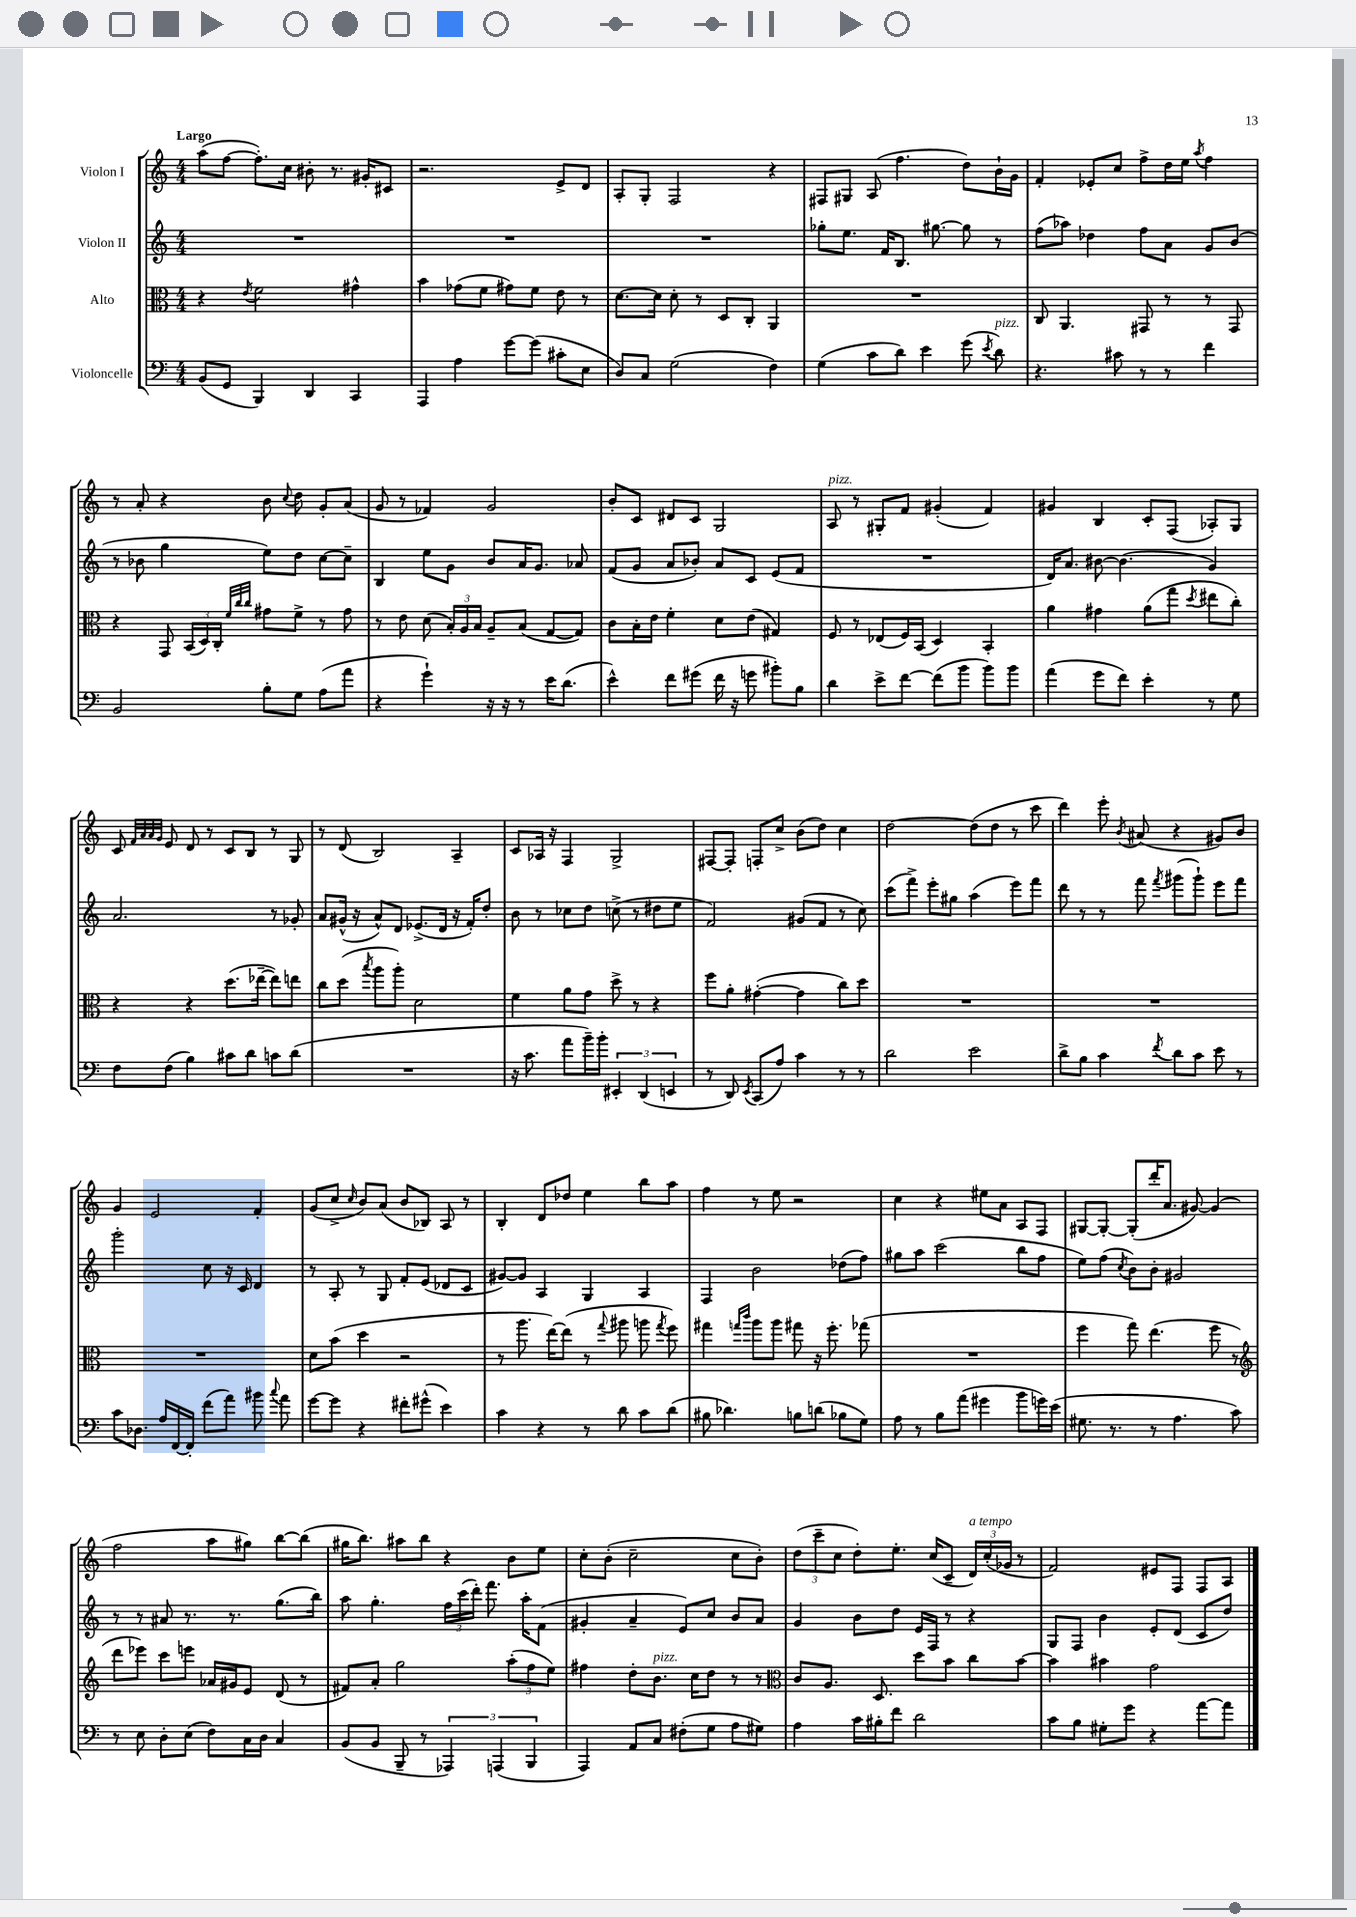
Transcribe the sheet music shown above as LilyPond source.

<<
\new StaffGroup <<
\new Staff = "s0" \with { instrumentName = "Violon I" } {
    \clef treble \key c \major \numericTimeSignature \time 4/4 \tempo "Largo"
    \autoBeamOff a''8[( f''8]~ f''8.[-.) c''16] bis'8-. r8. gis'16[-. cis'8] |
    r2. e'8[-> d'8] |
    a8[-. g8]-. f2 r4 |
    fis8[ gis8] a8( f''4. d''8[) b'16-! g'16] |
    f'4-. ees'8[-. c''8] f''8[-> d''16 e''16] \acciaccatura { a''8 } f''4 |
    r8 a'8-. r4 b'8 \appoggiatura { c''8 } d''8 g'8[-. a'8]( |
    g'8 r8 fes'4) g'2 |
    b'8[-. c'8] dis'8[ c'8] g2 |
    a8^\markup { \italic "pizz." } r8 gis8[-. f'8] gis'4-.( f'4) |
    gis'4 b4 c'8[-. f8]( aes8[-.) g8] |
    c'8 \grace { f'32[ a'32 a'32 g'32] } e'8 d'8 r8 c'8[ b8] r8 g8 |
    r8 d'8( b2) a4-- |
    c'8[ aes16] r16 f4 g2-> |
    fis8[~ fis8]-. f8[-. c''8]-> b'8[( d''8]) c''4 |
    d''2~ d''8[( d''8] r8 c'''8 |
    d'''4) e'''8-. \acciaccatura { b'8 } ais'8( r4 gis'8[) b'8] |
    g'4 e'2 f'4-. |
    g'8[( c''8]-> \grace { c''16 } b'8[) a'8]( b'8[ bes8]) a8 r8 |
    b4-. d'8[ des''8] e''4 b''8[ a''8] |
    f''4 r8 e''8 r2 |
    c''4 r4 eis''8[ a'8] a8[ f8] |
    gis8[~ gis8]~-. gis8[-.( d'''16-. a'8.] gis'8~) gis'4( |
    f''2 a''8[ gis''8]) b''8[~ b''8]( |
    gis''16[ b''8.]) ais''8[ b''8] r4 b'8[ e''8] |
    c''8[-. b'8]-.( c''2-- c''8[ b'8]-.) |
    \tuplet 3/2 { d''8[( c'''8-- c''8] } d''8[-.) e''8.]-. c''16[( c'8]-- \tuplet 3/2 { d'16[^\markup { \italic "a tempo" }) c''16-.( ges'16] } r8 |
    f'2) eis'8[ f8] f8[ a8] \bar "|." |
}
\new Staff = "s1" \with { instrumentName = "Violon II" } {
    \clef treble \key c \major \numericTimeSignature \time 4/4
    \autoBeamOff R1 |
    R1 |
    R1 |
    ges''8[-. e''8.] f'16[ b8.] gis''8.~ gis''8 r8 |
    f''8[( aes''8]) des''4 f''8[ a'8] g'8[ b'8]( |
    r8 bes'8 g''4 e''8[) d''8] c''8[~ c''8]-- |
    b4 e''8[ g'8] b'8[ a'16 g'8.] aes'8 |
    f'8[( g'8] a'8[ bes'8]-.) a'8[ c'8] e'8[( f'8] |
    R1 |
    d'16[) a'8.] bis'8~ bis'4.( g'4) |
    a'2. r8 ges'8-. |
    a'8[ gis'16]-^( r16 a'8[-^) d'8] ees'8.[->( d'16] r16 f'16[-.) d''8]-. |
    b'8 r8 ces''8[ d''8] c''8->( r8 dis''8[ e''8] |
    f'2) gis'8[( f'8] r8 c''8) |
    c'''8[( f'''8]->) e'''8[-. gis''8] a''4( e'''8[) f'''8] |
    d'''8 r8 r8 f'''8 \acciaccatura { f'''8 } gis'''8[( gis'''8]-!) e'''8[ f'''8] |
    g'''2-. c''8 r16 c'16 d'4 |
    r8 a8-. r8 g8 f'8[-. e'8]( des'8[ c'8] |
    gis'8[~) gis'8] a4 g4 a4 |
    f4 b'2 des''8[( f''8]) |
    gis''8[ a''8] c'''2( b''8[ f''8] |
    e''8[) f''8]( \acciaccatura { c''8 } b'8[) b'8]-. gis'2 |
    r8 r8 ais'8 r8. r8. g''8.[( b''16]) |
    a''8 g''4.-. \tuplet 3/2 { f''16[ c'''16( d'''16]-.) } f'''8. a''16[-. f'8]( |
    gis'4-. a'4-- e'8[) c''8] b'8[ a'8] |
    g'4 b'8[ d''8] e'16[ f16] r8 r4 |
    g8[ f8] b'4 e'8[-. d'8]( c'8[ d''8]) \bar "|." |
}
\new Staff = "s2" \with { instrumentName = "Alto" } {
    \clef alto \key c \major \numericTimeSignature \time 4/4
    \autoBeamOff r4 \acciaccatura { e'8 } f'2 gis'4-^ |
    b'4 ges'8[( f'8] gis'8[) f'8] e'8 r8 |
    d'8.[~ d'16] d'8-. r8 d8[ c8]-. a,4 |
    R1 |
    c8 a,4. gis,8 r8 r8 gis,8 |
    r4 g,8 \tuplet 3/2 { b,16[( d16) c16]-. } \grace { f'32[ c''32 c''32] } gis'8[ f'8]-> r8 gis'8 |
    r8 e'8 d'8( \tuplet 3/2 { b16[-.) a16 b16] } a8[-- b8]( g8[~ g8]) |
    c'8[ b16-. e'16] f'4-. d'8[ e'8]( gis4) |
    f8 r8 ees8[( f16) b,16]( d4) b,4-. |
    a'4 gis'4 a'8[( g''8] \acciaccatura { d''8 } eis''8[ c''8]-.) |
    r4 r4 d''8.[( ees''16]~-- ees''8[) e''8] |
    c''8[ d''8]( \acciaccatura { b''8 } a''8[ a''8]-.) d'2 |
    f'4 a'8[ g'8] d''8-> r8 r4 |
    f''8[ a'8]-. gis'4~-.( gis'4 c''8[) d''8] |
    R1 |
    R1 |
    R1 |
    d'8[ b'8]( d''4 r2 |
    r8 a''8. e''16[~) e''8]( r8 \appoggiatura { g''8 } ais''8 a''8 \acciaccatura { g''8 } f''8) |
    gis''4 \grace { g''16[ c'''16] } a''8[ a''8] gis''8 r16 f''8.-. ges''8( |
    R1 |
    f''4 g''8) e''4.( f''8 r8 |
    \clef treble d'''8[ ees'''8]) c'''8[ e'''8] aes'16[ gis'16 e'8] d'8( r8 |
    fis'8[) a'8]-. g''2 \tuplet 3/2 { a''8[-.( f''8 e''8]) } |
    fis''4 d''8[-. b'8.]^\markup { \italic "pizz." } c''16[ d''8] r8 r8 |
    \clef alto c'8[ a8.] d8. d''8[ b'8] c''8[ b'8]~ |
    b'4 bis'4 g'2 \bar "|." |
}
\new Staff = "s3" \with { instrumentName = "Violoncelle" } {
    \clef bass \key c \major \numericTimeSignature \time 4/4
    \autoBeamOff b,8[( g,8] b,,4) d,4 c,4 |
    a,,4 a4 g'8[~ g'8]( cis'8[-. e8] |
    d8[) c8] g2( f4) |
    g4( c'8[ d'8]) e'4 g'8( \acciaccatura { e'8 } d'8^\markup { \italic "pizz." }) |
    r4. cis'8 r8 r8 f'4 |
    b,2 b8[-. g8] a8[( a'8] |
    r4 g'4-!) r16 r16 r8 e'16[ d'8.]( |
    e'4-^) f'8[ gis'8]( f'16 r16 g'8 bis'8[-.) b8] |
    d'4 e'8[-> f'8]~ f'8[( b'8] b'8[) b'8] |
    a'4( g'8[ f'8]) e'4-. r8 g8 |
    f8[ f8]( b4) cis'8[ d'8] c'8[ d'8]( |
    R1 |
    r16 c'8. a'8[ b'16--) b'16]-. \tuplet 3/2 { eis,4-. d,4( e,4 } |
    r8 d,8) \acciaccatura { e,8 } c,8[( a8]) c'4 r8 r8 |
    d'2 e'2 |
    d'8[-> b8] c'4 \acciaccatura { f'8 } d'8[ c'8] e'8 r8 |
    c'8[ des8.] a16[ f,16~ f,16]-. f'8[( a'8]) bis'8 \appoggiatura { c''8 } a'8 |
    g'8[~ g'8] r4 fis'8[-. gis'8]-^( e'4) |
    c'4 r4 r8 d'8 c'8[ d'8]( |
    bis8 des'4.) b8[ d'8]( bes8[ g8]) |
    a8 r8 b8[ a'8]( gis'4 b'8[ g'16) e'16]( |
    gis8. r8. r8 a4. c'8) |
    r8 e8 d8[-. e8]( f8[) c16 d16] c4 |
    b,8[( b,8] b,,8-- r8 \tuplet 3/2 { aes,,4) a,,4( b,,4 } |
    a,,4) a,8[ c8] fis8[-.( g8] a8[ gis8]) |
    a4 c'16[ bis16-. f'8] d'2 |
    c'8[ b8] gis8[-. g'8] r4 a'8[~ a'8] \bar "|." |
}
>>
>>
\layout { \context { \Score \remove "Bar_number_engraver" } }
